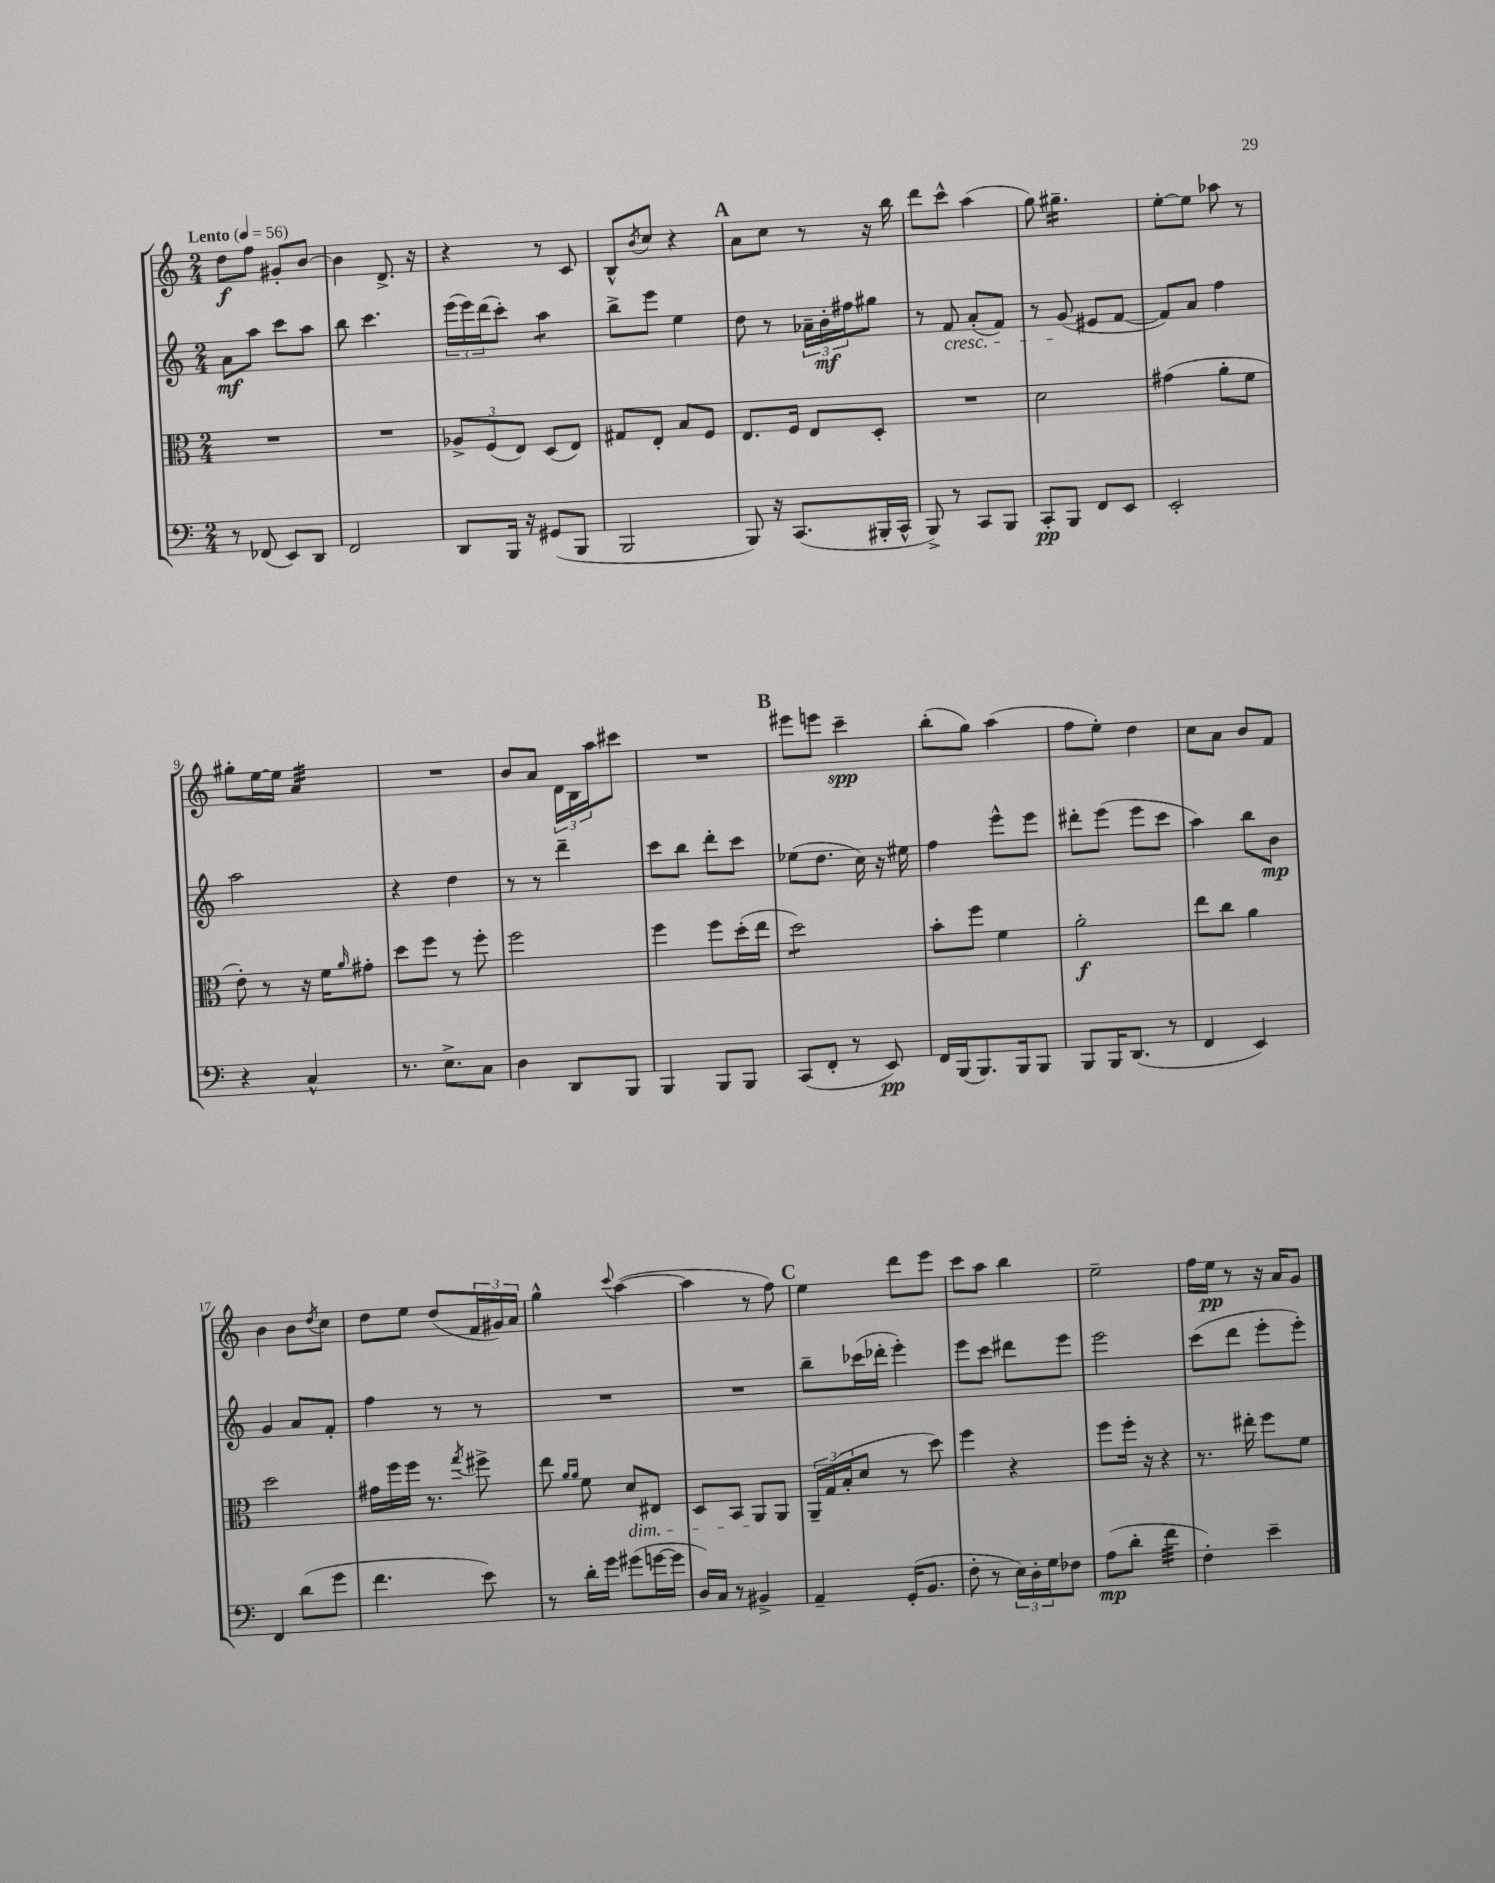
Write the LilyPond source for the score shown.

<<
\new StaffGroup <<
\new Staff = "s0" {
    \clef treble \key c \major \numericTimeSignature \time 2/4 \tempo "Lento" 4 = 56
    d''8\f f''8 gis'8-. b'8~ |
    b'4 d'8.-> r16 |
    r4 r8 c'8 |
    b8-^ \acciaccatura { b'8 } c''8 r4 |
    \mark \markup { \bold "A" } a'8 c''8 r8 r16 b''16 |
    d'''8 c'''8-^ a''4( |
    g''8) gis''4.:16-- |
    e''8~-. e''8 aes''8 r8 |
    gis''8-. e''16~ e''16 a'4:32 |
    R2 |
    b'8 a'8 \tuplet 3/2 { d'16 b16 a''16 } cis'''8 |
    R2 |
    \mark \markup { \bold "B" } eis'''8 e'''8 c'''4--\spp |
    b''8-.( g''8) a''4( |
    f''8 e''8-.) d''4 |
    c''8 a'8 b'8 f'8 |
    b'4 b'8 \acciaccatura { d''8 } c''8 |
    d''8 e''8 d''8( \tuplet 3/2 { f'16 gis'16) a'16 } |
    g''4-^ \appoggiatura { c'''8 } a''4~( |
    a''4 r8 f''8) |
    \mark \markup { \bold "C" } e''4 d'''8 e'''8 |
    c'''8 a''8 b''4 |
    e''2-- |
    f''16 e''16\pp r8 r16 a'16 g'8 \bar "|." |
}
\new Staff = "s1" {
    \clef treble \key c \major \numericTimeSignature \time 2/4
    a'8\mf a''8 c'''8 a''8 |
    b''8 c'''4. |
    \tuplet 3/2 { e'''16( e'''16) d'''16( } c'''8-.) a''4:8 |
    b''8-> e'''8 e''4 |
    \mark \markup { \bold "A" } d''8 r8 \tuplet 3/2 { aes'16-- b'16-.\mf fis''16 } gis''8 |
    r8 f'8\cresc a'8-.( f'8) |
    r8 g'8\!( eis'8 f'8~ |
    f'8) a'8 f''4 |
    a''2 |
    r4 d''4 |
    r8 r8 d'''4-- |
    c'''8 b''8 d'''8-. c'''8 |
    \mark \markup { \bold "B" } ees''8( d''8. c''16) r16 eis''16 |
    f''4 e'''8-^ e'''8 |
    dis'''8-. e'''8( e'''8 c'''8 |
    a''4) b''8 b'8\mp |
    g'4 a'8 f'8-. |
    f''4 r8 r8 |
    R2 |
    R2 |
    \mark \markup { \bold "C" } b''8-- ces'''16( des'''16-. e'''4-.) |
    e'''8 c'''8 dis'''8 e'''8 |
    e'''2 |
    c'''8( d'''8 e'''8-. e'''8-.) \bar "|." |
}
\new Staff = "s2" {
    \clef alto \key c \major \numericTimeSignature \time 2/4
    R2 |
    R2 |
    \tuplet 3/2 { aes8-> f8( e8) } d8( e8) |
    gis8 e8-. b8 f8 |
    \mark \markup { \bold "A" } e8. f16 e8 d8-. |
    R2 |
    d'2 |
    gis'4( a'8-. f'8 |
    e'8-.) r8 r16 f'16 \grace { a'16 } gis'8-. |
    d''8 f''8 r8 f''8-. |
    f''2 |
    f''4 f''8 d''16-.( e''16 |
    \mark \markup { \bold "B" } d''2:8) |
    b'8-. f''8 f'4 |
    a'2-.\f |
    e''8 c''8 a'4 |
    d''2 |
    gis'16 f''16 f''16 r8. \acciaccatura { g''8 } fis''8-> |
    e''8 \grace { a'16 a'16 } f'8 d'8\dim eis8 |
    d8 b,8 a,8\! a,8 |
    \mark \markup { \bold "C" } \tuplet 3/2 { a,16-- g16( b16-. } d'8 r8 d''8) |
    f''4 r4 |
    f''8 f''16-. r16 r4 |
    r8. eis''16-. f''8 f'8 \bar "|." |
}
\new Staff = "s3" {
    \clef bass \key c \major \numericTimeSignature \time 2/4
    r8 fes,8( e,8) d,8 |
    f,2 |
    d,8 b,,16 r16 gis,8( b,,8 |
    b,,2 |
    \mark \markup { \bold "A" } b,,8) r16 c,8.( bis,,16-. c,16-^ |
    b,,8->) r8 c,8 b,,8 |
    c,8-.\pp b,,8 f,8 e,8 |
    e,2-. |
    r4 c4-^ |
    r8. e8.-> c8 |
    d4 d,8 b,,8 |
    b,,4 b,,8 b,,8 |
    \mark \markup { \bold "B" } c,8( f,8-. r8 e,8\pp) |
    f,16 b,,16( b,,8.) b,,16 b,,8 |
    b,,8 b,,16 d,8.( r8 |
    f,4 e,4) |
    f,4 d'8( g'8 |
    f'4. e'8) |
    r8 d'16-. g'16 gis'8( g'16~ g'16 |
    d16) c16 r8 bis,4-> |
    \mark \markup { \bold "C" } a,4-- g,16-.( b,8. |
    f8-. r8 \tuplet 3/2 { e16) d16-. g16 } fes8 |
    a8\mp( d'8-. f'4:32 |
    f4-.) e'4-- \bar "|." |
}
>>
>>
